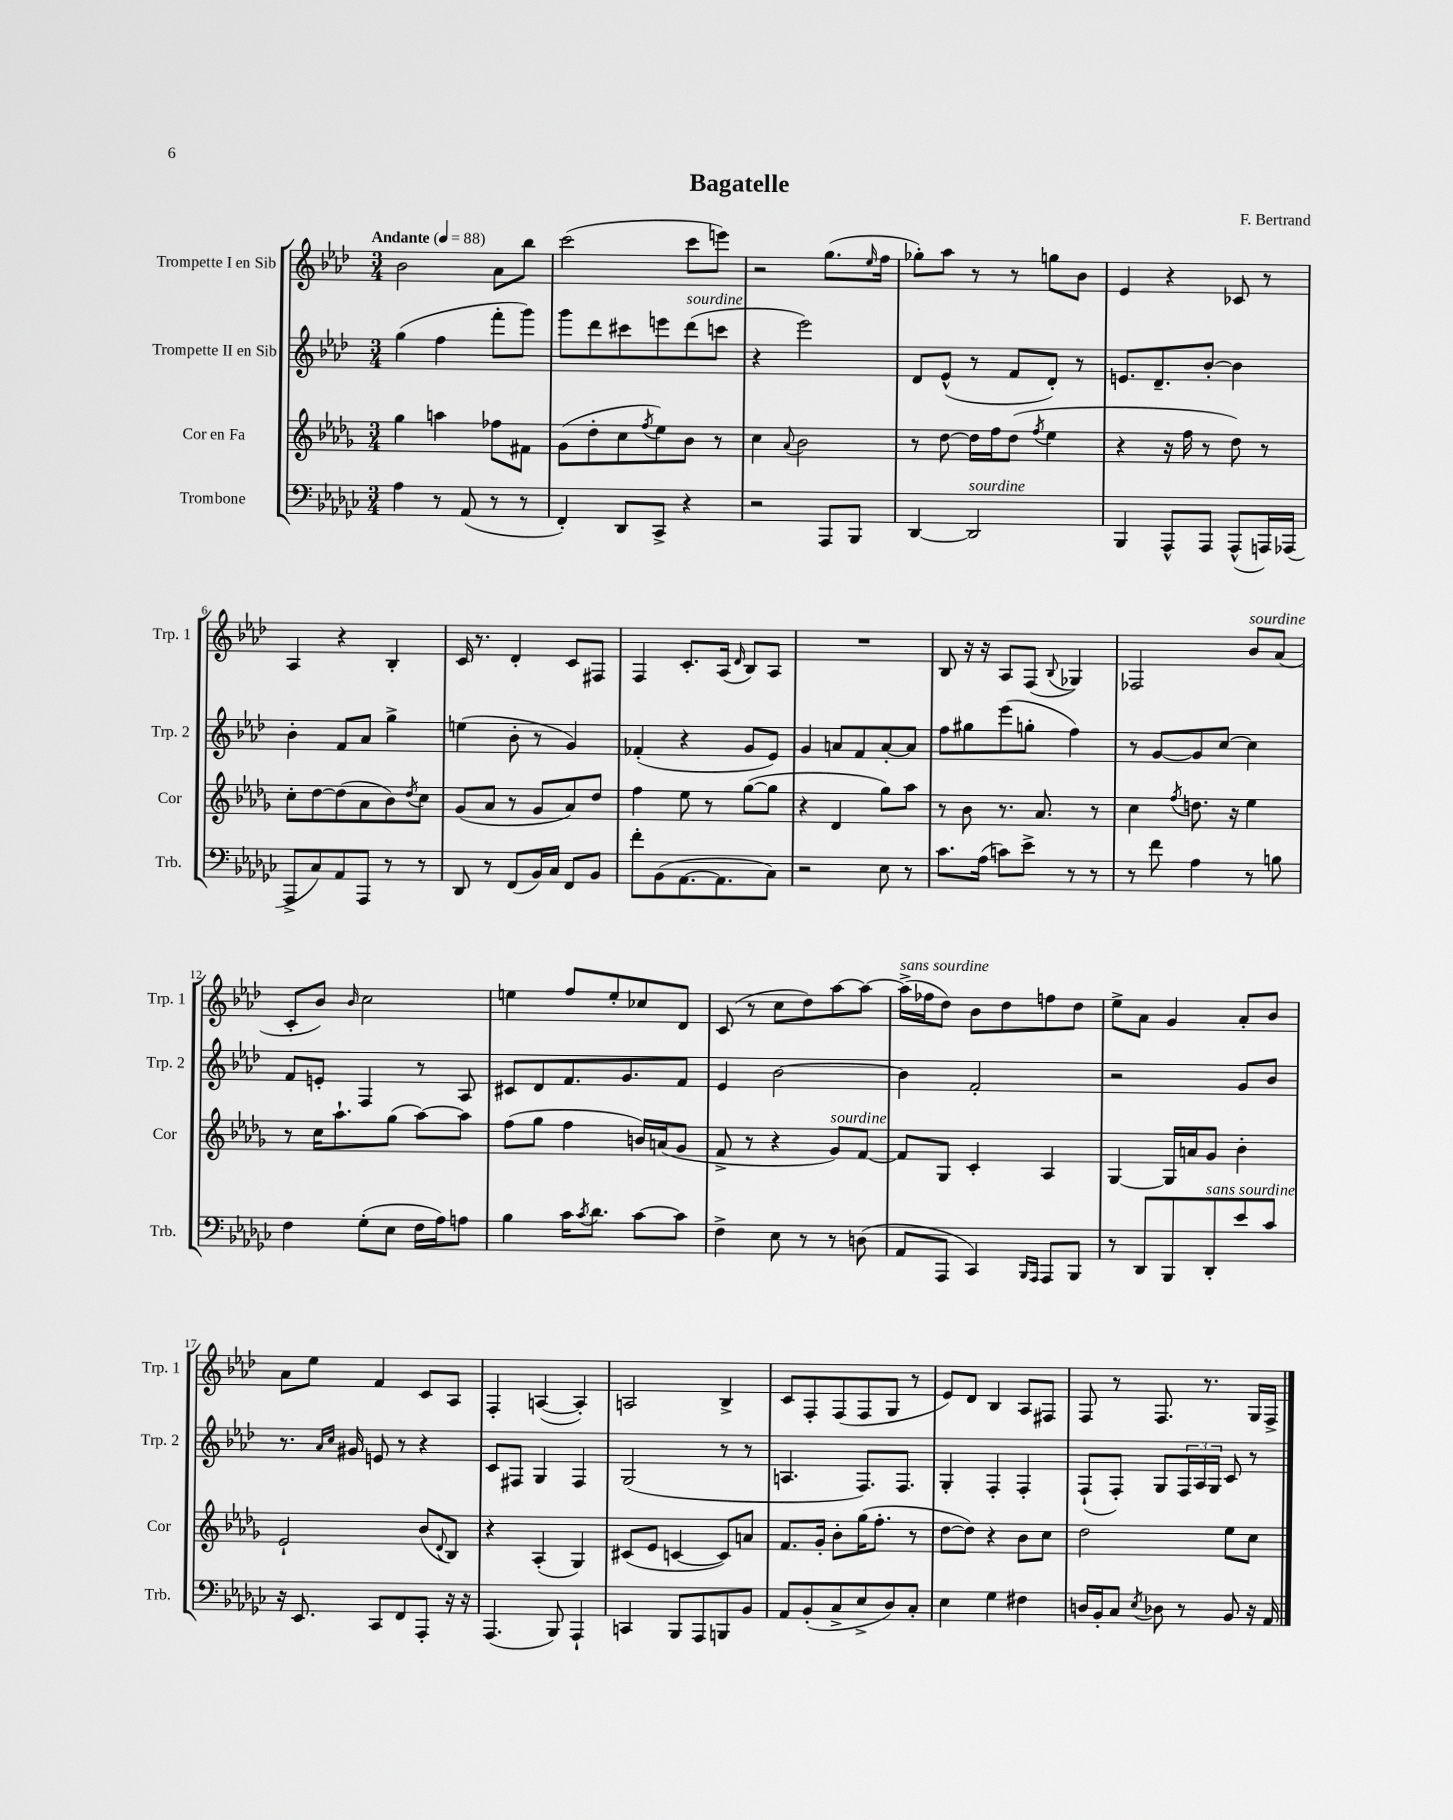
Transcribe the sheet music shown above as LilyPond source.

\header { title = "Bagatelle" composer = "F. Bertrand" }
<<
\new StaffGroup <<
\new Staff = "s0" \with { instrumentName = "Trompette I en Sib" shortInstrumentName = "Trp. 1" } {
    \clef treble \key aes \major \numericTimeSignature \time 3/4 \tempo "Andante" 4 = 88
    bes'2 aes'8 bes''8 |
    c'''2( c'''8 e'''8) |
    r2 g''8.( \grace { ees''16 } f''16 |
    ges''8-.) aes''8 r8 r8 g''8 bes'8 |
    ees'4 r4 ces'8 r8 |
    aes4 r4 bes4-. |
    c'16 r8. des'4-. c'8 fis8 |
    f4 c'8.-. aes16( \grace { des'16 } bes8) aes8 |
    R2. |
    bes8 r16 r16 aes8 f8( \appoggiatura { bes8 } ges4) |
    fes2 bes'8^\markup { \italic "sourdine" } aes'8( |
    c'8-. bes'8) \grace { bes'16 } c''2 |
    e''4 f''8 e''8-. ces''8 des'8 |
    c'8( r8 c''8 des''8) aes''8~ aes''8~ |
    aes''16->^\markup { \italic "sans sourdine" }( fes''16 des''8) bes'8 des''8 f''8 des''8 |
    ees''8-> aes'8 g'4 aes'8-. bes'8 |
    aes'8 ees''8 f'4 c'8 aes8 |
    f4-. a4~( a4-.) |
    a2 bes4-> |
    c'8 f8-. f8( f8 g8 r8 |
    ees'8) des'8 bes4 aes8 fis8 |
    f8 r8 f8. r8. g16 f16-> \bar "|." |
}
\new Staff = "s1" \with { instrumentName = "Trompette II en Sib" shortInstrumentName = "Trp. 2" } {
    \clef treble \key aes \major \numericTimeSignature \time 3/4
    g''4( f''4 f'''8-. g'''8) |
    g'''8 des'''8 cis'''8 e'''8 des'''8^\markup { \italic "sourdine" }( c'''8 |
    r4 ees'''2) |
    des'8 ees'8-^( r8 f'8 des'8-.) r8 |
    e'8. des'8.-- bes'8~-. bes'4 |
    bes'4-. f'8 aes'8 g''4-> |
    e''4( bes'8-. r8 g'4) |
    fes'4-.( r4 g'8 ees'8) |
    g'4 a'8 f'8 a'8~-. a'8 |
    f''8 gis''8 ees'''8( g''8-. f''4) |
    r8 g'8~ g'8 c''8~ c''4 |
    f'8 e'8-. f4 r8 aes8 |
    cis'8 des'8 f'8. g'8. f'8 |
    ees'4 bes'2~ |
    bes'4 f'2-. |
    r2 g'8 bes'8 |
    r8. \grace { aes'16 c''16 } gis'16 e'8 r8 r4 |
    c'8 fis8 g4 fis4 |
    g2( r8 r8 |
    a4. f8.) f8. |
    g4-. f4-. f4-. |
    f8-!( f8-.) g8 \tuplet 3/2 { f16 aes16 g16 } c'8 r8 \bar "|." |
}
\new Staff = "s2" \with { instrumentName = "Cor en Fa" shortInstrumentName = "Cor" } {
    \clef treble \key des \major \numericTimeSignature \time 3/4
    ges''4 a''4 fes''8 fis'8 |
    ges'8( des''8-. c''8 \acciaccatura { f''8 } ees''8) bes'8 r8 |
    c''4 \appoggiatura { aes'8 } bes'2 |
    r8 des''8~ des''16 f''16 des''8( \acciaccatura { f''8 } ees''4 |
    r4 r16 f''16 r8 des''8) r8 |
    c''8-. des''8~ des''8( aes'8 bes'8) \acciaccatura { des''8 } c''8 |
    ges'8( aes'8 r8 ges'8 aes'8) des''8 |
    f''4 ees''8 r8 ges''8~( ges''8 |
    r4 des'4 ges''8) aes''8 |
    r8 bes'8 r8. aes'8. r8 |
    c''4 \acciaccatura { f''8 } d''8. r16 ees''4 |
    r8 c''16 aes''8.-! ges''8( aes''8~) aes''8 |
    f''8( ges''8 f''4 b'16) a'16( ges'8 |
    f'8-> r8 r4 ges'8^\markup { \italic "sourdine" }) f'8~ |
    f'8 ges8 c'4-. aes4 |
    ges4~ ges16 a'16 ges'8 bes'4-. |
    ees'2-! bes'8( \appoggiatura { des'8 } bes8) |
    r4 aes4-.( ges4) |
    cis'8( ees'8 c'4~ c'8) a'8 |
    f'8. ges'16-. bes'8-. ges''16( f''8.-. r8 |
    des''8~ des''8) r4 bes'8 c''8 |
    des''2 ees''8 c''8 \bar "|." |
}
\new Staff = "s3" \with { instrumentName = "Trombone" shortInstrumentName = "Trb." } {
    \clef bass \key ges \major \numericTimeSignature \time 3/4
    aes4 r8 aes,8( r8 r8 |
    f,4-.) des,8 ces,8-> r4 |
    r2 aes,,8 bes,,8 |
    des,4~ des,2^\markup { \italic "sourdine" } |
    bes,,4 aes,,8-^ aes,,8 aes,,8-^( a,,16) aes,,16( |
    aes,,8-> ces8) aes,8 aes,,8 r8 r8 |
    des,8 r8 f,8( bes,16) ces16 f,8 bes,8 |
    f'8-. bes,8( aes,8.~ aes,8. ces8) |
    r2 ees8 r8 |
    ces'8. aes16( c'8) ees'8-> r8 r8 |
    r8 f'8 aes4 r8 b8 |
    f4 ges8-.( ees8 f16 aes16) a8 |
    bes4 ces'16 \acciaccatura { ces'8 } des'8. ces'8~ ces'8 |
    f4-> ees8 r8 r8 d8( |
    aes,8 aes,,8 ces,4) \grace { bes,,16 aes,,16 } aes,,8 bes,,8 |
    r8 des,8 bes,,8 des,8-.^\markup { \italic "sans sourdine" } ees'8 ces'8 |
    r16 ees,8. ces,8 f,8 aes,,8-. r16 r16 |
    aes,,4.( bes,,8) aes,,4-! |
    c,4 bes,,8 aes,,8 b,,8 bes,8 |
    aes,8 bes,8-.( ces8-> ees8-> des8) ces8-. |
    ees4 ges4 fis4 |
    d16 bes,16-. ces8 \acciaccatura { ees8 } des8 r8 bes,8 r16 aes,16 \bar "|." |
}
>>
>>
